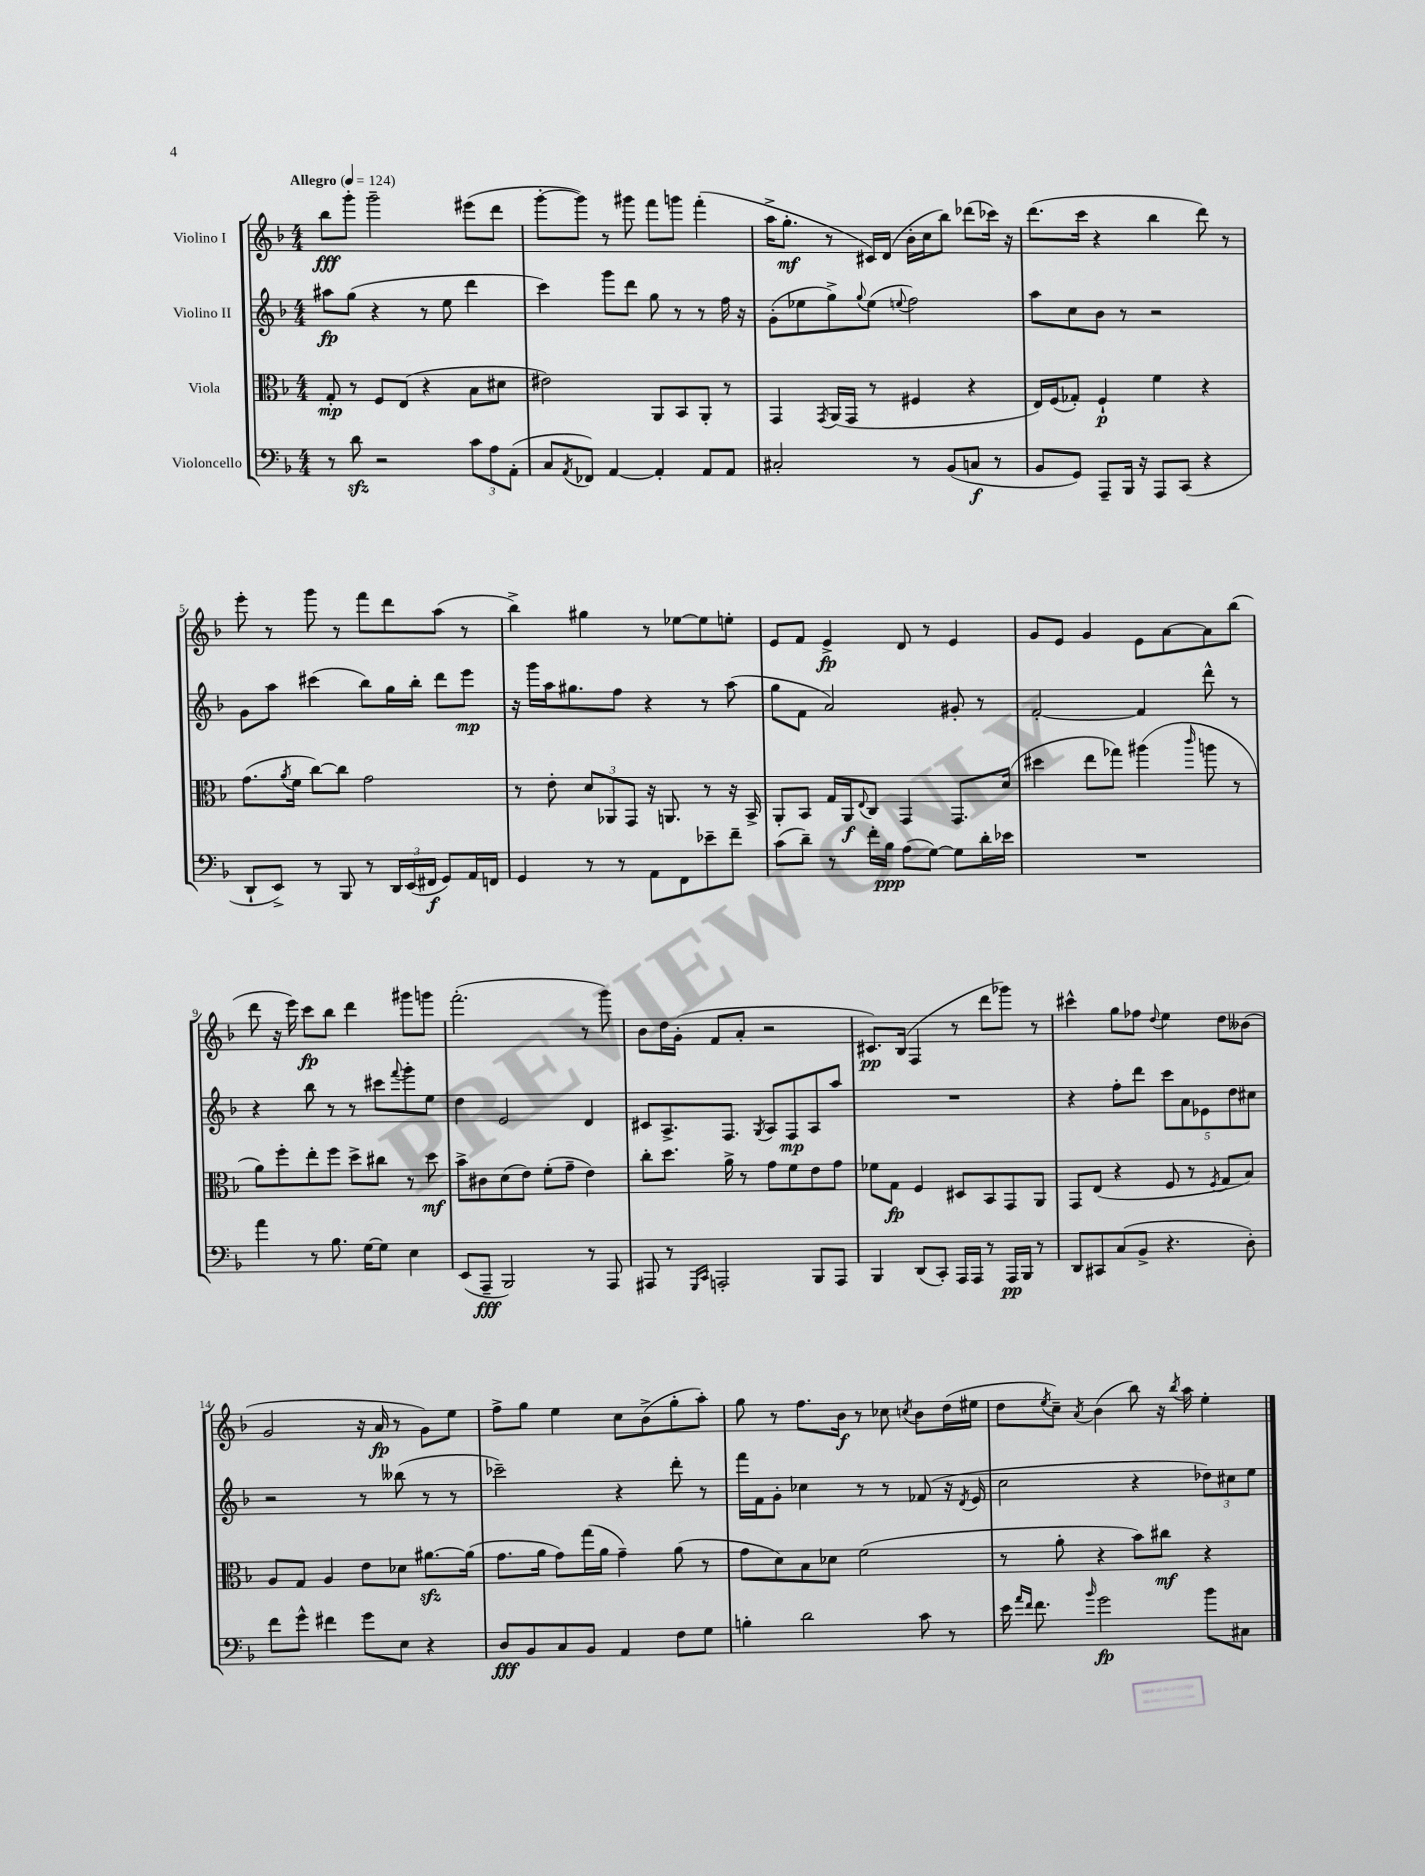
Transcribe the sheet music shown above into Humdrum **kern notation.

**kern	**kern	**kern	**kern
*staff4	*staff3	*staff2	*staff1
*clefF4	*clefC3	*clefG2	*clefG2
*k[b-]	*k[b-]	*k[b-]	*k[b-]
*M4/4	*M4/4	*M4/4	*M4/4
*MM124	*MM124	*MM124	*MM124
8r	8G'	8aa#	8bb-
8d	8r	(8gg	8ggg'
2r	8F	4r	2ggg~
.	(8E	.	.
.	4r	8r	.
.	.	8ee	.
12c	8B-	4ddd	(8eee#
12A	.	.	.
.	8d#	.	8ddd
(12AA'	.	.	.
=	=	=	=
8C	2e#)	4ccc)	[8ggg'
8qAA	.	.	.
8FF-)	.	.	8ggg])
[4AA	.	8ggg	8r
.	.	8ddd	8ggg#
4AA']	8AA	8gg	8fff
.	8BB-	8r	8ggg
8AA	8AA'	8r	(4fff'
8AA	8r	16ff	.
.	.	16r	.
=	=	=	=
2C#'	4GG	(8g'	16aa^
.	.	.	8.gg'
.	.	8ee-	.
.	8qGG	.	.
.	(16AA	8gg^)	8r
.	16GG	.	.
.	.	8qqgg	.
.	8r	(8ee-	16c#)
.	.	.	(16d
.	.	8qqee	.
8r	4F#	2ff)	16b-'
.	.	.	16cc
(8BB-	.	.	8bb-)
8C	4r	.	(8ddd-
8r	.	.	16ccc-)
.	.	.	16r
=	=	=	=
8BB-	16E)	8aa	(8.ddd
.	(16F	.	.
8GG)	8G-')	8cc	.
.	.	.	16ccc
8AAA~	4F`	8b-	4r
16BBB-	.	8r	.
16r	.	.	.
8AAA	4f	2r	4bb-
(8CC	.	.	.
4r	4r	.	8ddd)
.	.	.	8r
=	=	=	=
8DD`	(8.g	8g	8eee'
8EE^)	.	8aa	8r
.	8qa	.	.
.	16f	.	.
8r	[8cc)	(4ccc#	8ggg
8BBB-	8cc]	.	8r
8r	2g	8bb-)	8fff
24DD	.	16gg	8ddd
(24EE	.	.	.
.	.	16bb-'	.
24FF#	.	.	.
8GG)	.	8ddd	(8aa
16AA	.	8eee	8r
16FF	.	.	.
=	=	=	=
4GG	8r	16r	4bb-^)
.	.	16ggg	.
.	8e'	16aa	.
.	.	8.gg#	.
8r	12d	.	4gg#
.	12AA-	.	.
8r	.	8ff	.
.	12GG	.	.
8AA	16r	4r	8r
.	8.AA	.	.
8FF	.	.	[8ee-
8e-~	8r	8r	8ee-]
8f~	16r	(8aa	8ee'
.	16BB-^	.	.
=	=	=	=
(8c	8AA'	8gg	8e
8d~)	8BB-	8f	8f
8r	16G	2a)	4e^
.	16AA	.	.
.	8qqE	.	.
16f'	8C	.	.
16B-	.	.	.
(8A	4GG	.	8d
[8G)	.	.	8r
8G]	8.GG	8g#'	4e
16d'	.	8r	.
16e-	(16d	.	.
=	=	=	=
1r	4dd#	[2f'	8g
.	.	.	8e
.	8ee	.	4g
.	8gg-)	.	.
.	(4aa#	4f]	8e
.	.	.	[8a
.	16qqccc	.	.
.	8aa	8ddd^^	8a]
.	8r	8r	(8bb-
=	=	=	=
4a	8a)	4r	8ddd
.	8ff'	.	16r
.	.	.	16eee)
8r	8ee'	8bb-	8ccc
8.B-	8ff	8r	8bb-
.	8dd^	8r	4ddd
[16G	.	.	.
8G]	8cc#	8ccc#	.
.	.	8qqfff	.
4E	8r	8ggg'	8ggg#
.	8dd	8ee	8ggg
=	=	=	=
(8EE	8b-^	4dd	(2.fff'
8AAA~	8c#	.	.
2BBB-)	(8d	2e	.
.	8e)	.	.
.	(8f'	.	.
.	8g~	.	.
8r	4e)	4d	8r
8AAA	.	.	8ggg)
=	=	=	=
8AAA#	8cc'	8c#	8b-
8r	8.dd	8.A^	16dd
.	.	.	(16g'
16qqGGG	.	.	.
16qqCC	.	.	.
2AAA'	.	.	8f
.	16a^	8.F	.
.	8r	.	8a'
.	.	8qG	.
.	8g	8A	2r
.	8f	8F	.
8BBB-	8e	8A	.
8AAA	8g	8aa	.
=	=	=	=
4BBB-	8f-	1r	8.c#)
.	8G	.	.
.	.	.	(16B-
(8DD	4F	.	4F
8CC')	.	.	.
16AAA	8D#	.	8r
16AAA	.	.	.
8r	8BB-	.	8ddd
16AAA	8GG	.	8ggg-)
16BBB-	.	.	.
8r	8AA	.	8r
=	=	=	=
8DD	8GG	4r	4ccc#^^
8CC#	(8E	.	.
(8C	4r	8ff'	8gg
8BB-^	.	8ddd	8ff-
.	.	.	8qqdd
4.r	8F	10ccc	4ee
.	.	10a	.
.	8r	.	.
.	.	10e-	.
.	8qF	.	.
.	8G	.	8dd
.	.	10dd	.
8D')	8B-)	.	(8b--
.	.	10cc#	.
=	=	=	=
8f	8A	2r	2g
8g^^	8G	.	.
4f#	4A	.	.
8g	8e	8r	16r
.	.	.	16a
8E	8d-	(8bb--	8r
4r	[8.a#	8r	8g)
.	.	8r	8ee
.	(16a#]	.	.
=	=	=	=
8D	8.g	2ccc-~)	8ff^
8BB-	.	.	8gg
.	16a	.	.
8C	8g)	.	4ee
8BB-	(16gg	.	.
.	16a	.	.
4AA	4g~)	4r	8cc
.	.	.	(8b-^
8F	(8a	8ddd'	8gg'
8G	8r	8r	8aa')
=	=	=	=
4B'	8g	16fff	8gg
.	.	16f	.
.	8d)	8g'	8r
2d	8B-	4cc-	8.ff
.	8d-	.	.
.	.	.	16b-
.	(2f	8r	8r
.	.	8r	8cc-
.	.	.	8qcc
8c	.	(8f-	8b-
8r	.	16r	(16dd
.	.	8qd	.
.	.	16e	16ee#
=	=	=	=
16e	8r	2cc	8dd
16qqa	.	.	.
16qqf	.	.	.
8.f	.	.	.
.	.	.	8qee
.	8a'	.	8cc~)
16qqb-	.	.	8qa
2g	4r	.	(4b-
.	8b-)	4r	8bb-)
.	8cc#	.	16r
.	.	.	8qbb-
.	.	.	16aa
8b-	4r	12dd-)	4ee'
.	.	12cc#	.
8C#	.	.	.
.	.	12ee	.
==	==	==	==
*-	*-	*-	*-
